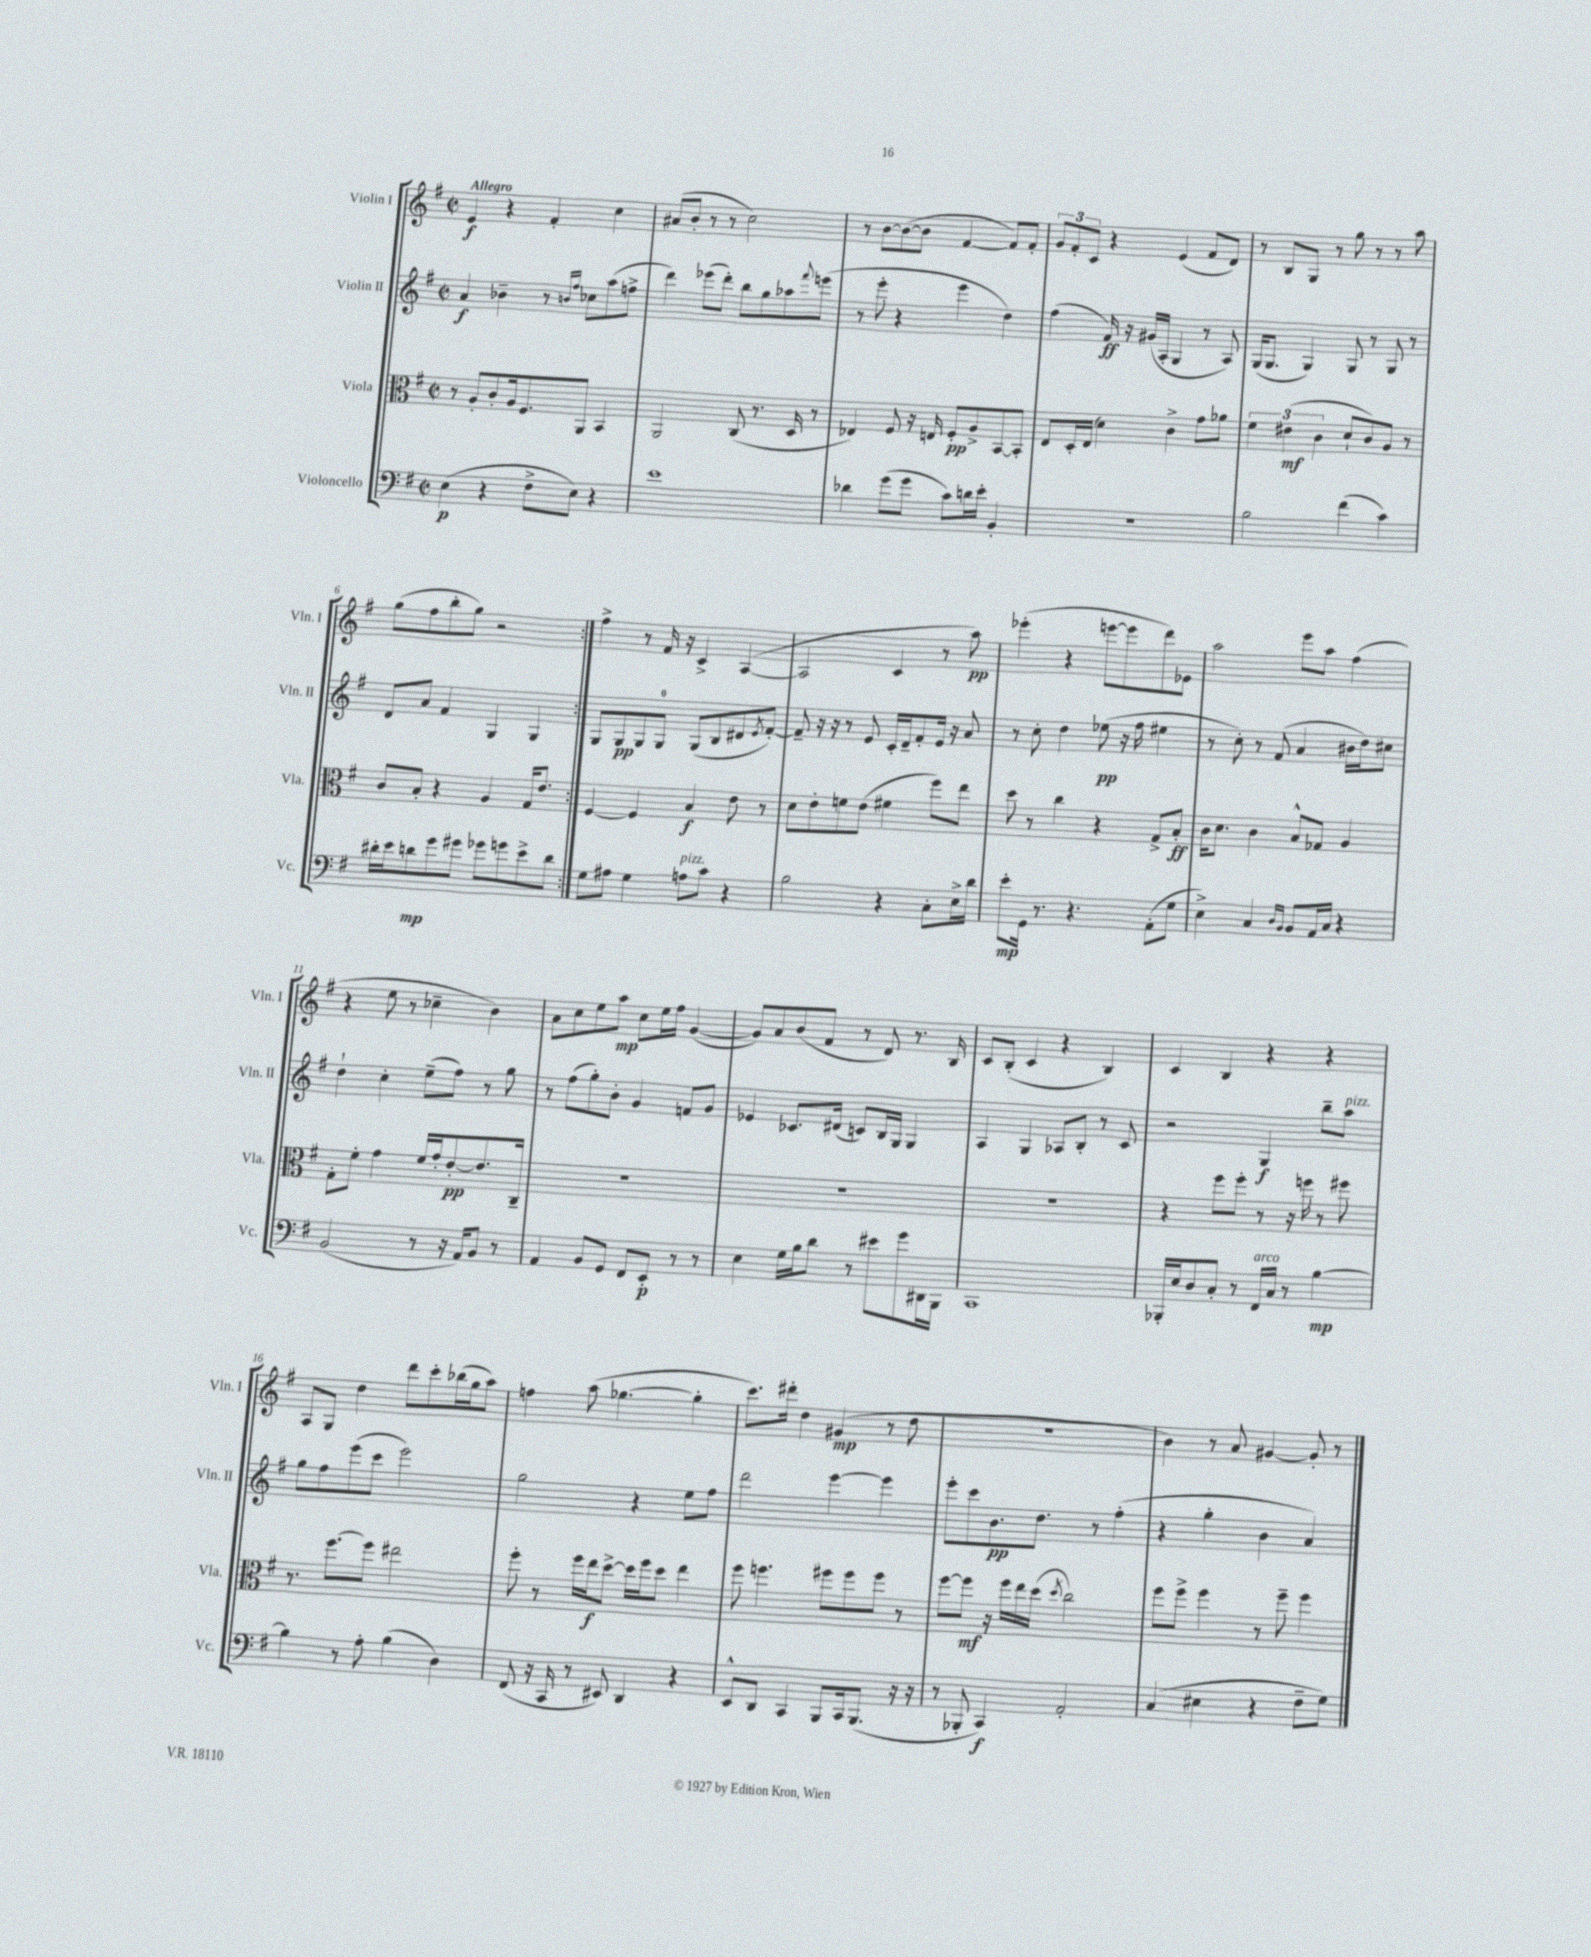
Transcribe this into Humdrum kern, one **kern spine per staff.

**kern	**kern	**kern	**kern
*staff4	*staff3	*staff2	*staff1
*clefF4	*clefC3	*clefG2	*clefG2
*k[f#]	*k[f#]	*k[f#]	*k[f#]
*M2/2	*M2/2	*M2/2	*M2/2
*met(c|)	*met(c|)	*met(c|)	*met(c|)
(4E	8r	4a	4e
.	8A'	.	.
4r	8c'	4b-~	4r
.	16A	.	.
.	8.F#	.	.
8F#^	.	8r	4f#'
.	.	16qqb	.
.	.	16qqff#	.
8E)	8AA	8cc-	.
4r	4BB	(8aa	4cc
.	.	8ff^	.
=	=	=	=
1e	2AA	4ddd)	(8a#
.	.	.	8b'
.	.	(8eee-	8r
.	.	8ddd')	8r
.	(8C	8bb	2cc)
.	8.r	8gg	.
.	.	8aa-	.
.	16D	.	.
.	.	8qqfff#	.
.	8r	(8eee	.
=	=	=	=
4d-	4E-)	8r	8r
.	.	8eee'	[8b
(8g	8F#	4r	(8b_
8g	16r	.	8b]
.	16E	.	.
8c)	8F#'	4eee	[4f#
16d	8A^	.	.
16e'	.	.	.
4BB'	[8BB	4dd)	8f#])
.	8BB']	.	8f#'
=	=	=	=
1r	8E	(4ff#	12g
.	.	.	12f#'
.	16D'	.	.
.	.	.	12c
.	(16E	.	.
.	4d)	16f#)	4r
.	.	16r	.
.	.	(16g#	.
.	.	16A'	.
.	4c^	4G	(4e
.	8g	8r	8f#
.	8a-	8A)	8d)
=	=	=	=
2B	6f#	(16G	8r
.	.	8.G	.
.	.	.	8B
.	(6e#	.	.
.	.	4G)	8G
.	6c	.	.
.	.	.	8r
(4f#	8d`	8G	8gg
.	8c)	8r	8r
4c)	8A	8G	8r
.	8r	8r	8aa
=	=	=	=
16d#'	8c	8d	(8gg
16e	.	.	.
8d	8B'	8a	8ff#
8g	4r	4f#	8bb'
8g#	.	.	8gg)
8g-	4A	4G	2r
8g	.	.	.
8e^	16G	4G	.
.	8.e	.	.
8d	.	.	.
=:|!	=:|!	=:|!	=:|!
8G	[4F#	8G	4ff#^
8A#	.	8G	.
4G	4F#]	8G	8r
.	.	8G	16f#
.	.	.	16r
8A	4B	(8G	4c^
8c	.	8B	.
4r	8e	8d#	([4A
.	.	8qe	.
.	8r	[8f#')	.
=	=	=	=
2B	8d	8f#~]	2A]
.	8e'	16r	.
.	.	16r	.
.	8f	8r	.
.	(8e	8e	.
4r	4f#	16c'	4c
.	.	16d~	.
.	.	8f#'	.
8C'	8ff#)	16e	8r
.	.	16r	.
16E^	8ee	8a	8aa)
16d	.	.	.
=	=	=	=
8e'	8dd	8r	(4eee-'
16GG	8r	8cc'	.
8.r	.	.	.
.	4cc	4dd	4r
4.r	.	.	.
.	4r	(8ee-	[8eee
.	.	16r	8eee]
.	.	16ff#	.
(8AA'	8G^	4ee#	8ddd)
8G	8B'	.	8e-
=	=	=	=
4E^)	16c	8r	2aa
.	8.d	.	.
.	.	8cc')	.
4C	4c	8r	.
.	.	(8f#	.
16qqD	.	.	.
16qqBB	.	.	.
8BB	8B^^	4a	8eee
16AA	8G-	.	8aa
16C	.	.	.
4r	4A	16b#	(4ff#
.	.	16dd)	.
.	.	8cc#	.
=	=	=	=
(2BB	8G'	4dd`	4r
.	8f#'	.	.
.	4g	4cc'	8ee
.	.	.	8r
8r	16f#	(8ee~	4cc-~
.	16g'	.	.
16r	[8e'	8ff#)	.
16AA)	.	.	.
8BB	8.e]	8r	4b)
8r	.	8gg	.
.	16C~	.	.
=	=	=	=
4AA	1r	8r	8a
.	.	(8ff#	8cc
8BB	.	8gg')	8ee
8GG	.	8b'	8aa
8FF#	.	4g	8cc
8EE'	.	.	16ee
.	.	.	16ff#
8r	.	8f	([4g
8r	.	8g	.
=	=	=	=
4E	1r	4e-	8g])
.	.	.	8a
16G	.	8.c-	(8b
16B	.	.	.
8d	.	.	8f#
.	.	(16d#	.
8r	.	8c)	8r
8e#	.	16B	8d)
.	.	16G	.
8g	.	4G	8.r
16DD#	.	.	.
16BBB	.	.	16B
=	=	=	=
1CC	1r	4A	8c
.	.	.	(8B'
.	.	4G	4c
.	.	8A-	4r
.	.	8B'	.
.	.	8r	4B)
.	.	8c	.
=	=	=	=
16BBB-'	4r	2r	4c
16E	.	.	.
8D	.	.	.
8C'	8ff#	.	4B
8r	8ff#'	.	.
16FF#	8r	4G	4r
16C	.	.	.
8r	16r	.	.
.	16ff	.	.
[4B	8r	8bb~	4r
.	8ff#	8aa	.
=	=	=	=
4B]	8.r	8gg	8A
.	.	8ff#	8G
.	[8.ff#	.	.
8r	.	(8eee	4dd
8A'	8ff#]	8ccc	.
(4B	2ee#	2eee)	8ddd
.	.	.	8ccc'
4D)	.	.	(16bb-
.	.	.	16gg
.	.	.	8aa)
=	=	=	=
(8FF#	8ff#'	2gg	4ff
16r	8r	.	.
16CC	.	.	.
8r	16ff#	.	(8aa
.	16ee	.	.
8EE#)	[8dd^	.	[4.gg-
4DD	16dd]	4r	.
.	16ff#	.	.
.	8dd	.	.
4r	4ee	8ee	4gg-']
.	.	8ff#	.
=	=	=	=
8EE^^	8ff#	2ddd	8.ccc)
8DD	4.ff	.	.
.	.	.	16ddd#'
4CC	.	.	4dd
8BBB	8ff#	[4eee	(4g#
16CC	8ff#	.	.
(8.BBB	.	.	.
.	8ff#	4eee]	8r
16r	8r	.	8dd
16r	.	.	.
=	=	=	=
8r	[8ff#	8eee'	1r
8BBB-'	8ff#]	8ccc	.
4CC)	16r	8.b	.
.	16ff#	.	.
.	16ee	.	.
.	(16dd	8.dd	.
.	8qdd	.	.
2AA'	2cc)	.	.
.	.	8r	.
.	.	(4ff#'	.
=	=	=	=
(4C	8ff#	4r	4b)
.	8ff#^	.	.
4E#	4ff#	4gg'	8r
.	.	.	8a
4r	8r	4b	[4g#
.	8ff#~	.	.
8F#~	4ff#	4a)	8g#']
8G)	.	.	8r
==	==	==	==
*-	*-	*-	*-
